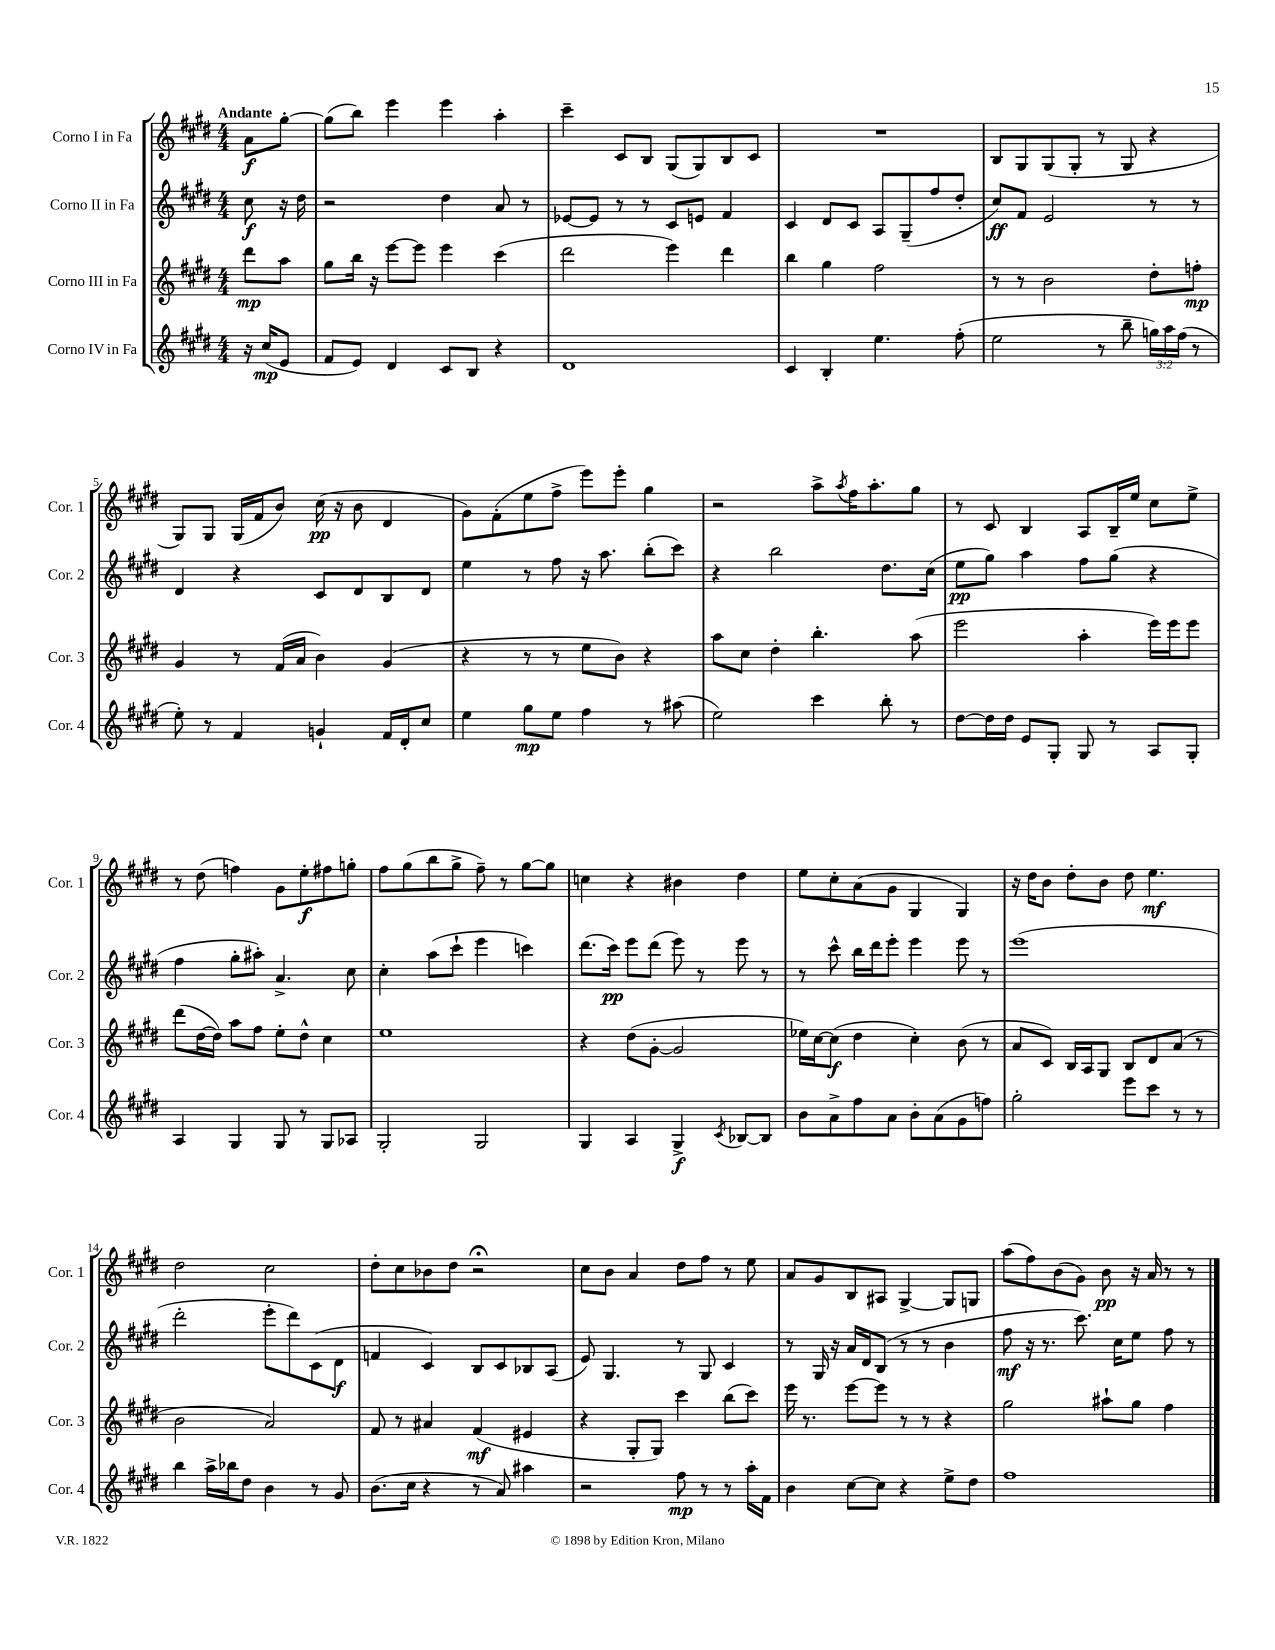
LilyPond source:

<<
\new StaffGroup <<
\new Staff = "s0" \with { instrumentName = "Corno I in Fa" shortInstrumentName = "Cor. 1" } {
    \clef treble \key e \major \numericTimeSignature \time 4/4 \partial 4 \tempo "Andante"
    a'8\f gis''8~-. |
    gis''8( b''8) e'''4 e'''4 a''4-. |
    cis'''4-- cis'8 b8 gis8( gis8) b8 cis'8 |
    R1 |
    b8 gis8 gis8( gis8-. r8 gis8 r4 |
    gis8) gis8 gis16( fis'16 b'8) cis''16\pp( r16 b'8 dis'4 |
    gis'8) fis'8-.( e''8 fis''8-> e'''8) e'''8-. gis''4 |
    r2 a''8-> \acciaccatura { a''8 } fis''16 a''8.-. gis''8 |
    r8 cis'8 b4 a8 b16-- e''16 cis''8 e''8-> |
    r8 dis''8( f''4) gis'8 e''8-.\f fis''8 g''8-. |
    fis''8 gis''8( b''8 gis''8-> fis''8--) r8 gis''8~ gis''8 |
    c''4 r4 bis'4 dis''4 |
    e''8 cis''8-. a'8( gis'8 gis4 gis4) |
    r16 dis''16 b'8 dis''8-. b'8 dis''8 e''4.\mf |
    dis''2 cis''2 |
    dis''8-. cis''8 bes'8 dis''8 r2\fermata |
    cis''8 b'8 a'4 dis''8 fis''8 r8 e''8 |
    a'8 gis'8 b8 ais8 gis4~-> gis8 g8 |
    a''8( fis''8) b'8( gis'8) b'8\pp r16 a'16 r8 r8 \bar "|." |
}
\new Staff = "s1" \with { instrumentName = "Corno II in Fa" shortInstrumentName = "Cor. 2" } {
    \clef treble \key e \major \numericTimeSignature \time 4/4 \partial 4
    cis''8\f r16 dis''16 |
    r2 dis''4 a'8 r8 |
    ees'8~ ees'8 r8 r8 cis'8 e'8 fis'4 |
    cis'4 dis'8 cis'8 a8 gis8--( fis''8 dis''8-. |
    cis''8\ff) fis'8 e'2 r8 r8 |
    dis'4 r4 cis'8 dis'8 b8 dis'8 |
    e''4 r8 fis''8 r16 a''8. b''8-.( cis'''8) |
    r4 b''2 dis''8. cis''16( |
    e''8\pp gis''8) a''4 fis''8 gis''8( r4 |
    fis''4 gis''8-. ais''8-.) a'4.-> cis''8 |
    cis''4-. a''8( cis'''8-! e'''4 c'''4) |
    dis'''8.( cis'''16\pp) e'''8 dis'''8( e'''8) r8 e'''8 r8 |
    r8 cis'''8-^ b''16 dis'''16 e'''8-. e'''4 e'''8 r8 |
    e'''1( |
    dis'''2-. e'''8-. dis'''8) cis'8( dis'8\f |
    f'4 cis'4) b8 cis'8 bes8 a8( |
    e'8) gis4. r8 gis8 cis'4 |
    r8 gis16 r16 a'16 dis'16 b8( r8 r8 b'4 |
    fis''8\mf r16 r8. cis'''8.) cis''16 e''8 fis''8 r8 \bar "|." |
}
\new Staff = "s2" \with { instrumentName = "Corno III in Fa" shortInstrumentName = "Cor. 3" } {
    \clef treble \key e \major \numericTimeSignature \time 4/4 \partial 4
    dis'''8\mp a''8 |
    gis''8 b''16 r16 e'''8~ e'''8 e'''4 cis'''4( |
    dis'''2 e'''4) dis'''4 |
    b''4 gis''4 fis''2 |
    r8 r8 b'2 dis''8-. f''8-.\mp |
    gis'4 r8 fis'16( a'16 b'4) gis'4( |
    r4 r8 r8 e''8 b'8) r4 |
    a''8 cis''8 dis''4-. b''4.-. a''8( |
    e'''2 a''4-. e'''16) e'''16 e'''8 |
    dis'''8( dis''16~ dis''16) a''8 fis''8 e''8-. dis''8-^ cis''4 |
    e''1 |
    r4 dis''8( gis'8~-. gis'2 |
    ees''16) cis''16~ cis''8\f( dis''4 cis''4-.) b'8( r8 |
    a'8 cis'8) b16 a16 gis8 b8 dis'8 a'8( r8 |
    b'2 a'2) |
    fis'8 r8 ais'4 fis'4\mf( eis'4 |
    r4 gis8-. gis8) cis'''4 b''8( cis'''8) |
    e'''16 r8. e'''8~ e'''8 r8 r8 r4 |
    gis''2 ais''8-! gis''8 fis''4 \bar "|." |
}
\new Staff = "s3" \with { instrumentName = "Corno IV in Fa" shortInstrumentName = "Cor. 4" } {
    \clef treble \key e \major \numericTimeSignature \time 4/4 \override Staff.TupletNumber.text = #tuplet-number::calc-fraction-text \partial 4
    r16 cis''16\mp( e'8 |
    fis'8 e'8) dis'4 cis'8 b8 r4 |
    dis'1 |
    cis'4 b4-. e''4. fis''8-.( |
    e''2 r8 b''8-- \tuplet 3/2 { g''16) a''16 fis''16( } r8 |
    e''8-.) r8 fis'4 g'4-! fis'16 dis'16-. cis''8 |
    e''4 gis''8\mp e''8 fis''4 r8 ais''8( |
    e''2) cis'''4 b''8-. r8 |
    dis''8~ dis''16 dis''16 e'8 gis8-. gis8 r8 a8 gis8-. |
    a4 gis4 gis8 r8 gis8 aes8 |
    gis2-. gis2 |
    gis4 a4 gis4->\f \acciaccatura { cis'8 } bes8~ bes8 |
    b'8 a'8-> fis''8 a'8 b'8-. a'8( gis'8 f''8) |
    gis''2-. e'''8 cis'''8 r8 r8 |
    b''4 a''16-> bes''16 dis''8 b'4 r8 gis'8 |
    b'8.( cis''16 r4 r8 a'8) ais''4 |
    r2 fis''8\mp r8 r8 a''16-. fis'16 |
    b'4 cis''8~ cis''8 r4 e''8-> dis''8 |
    fis''1 \bar "|." |
}
>>
>>
